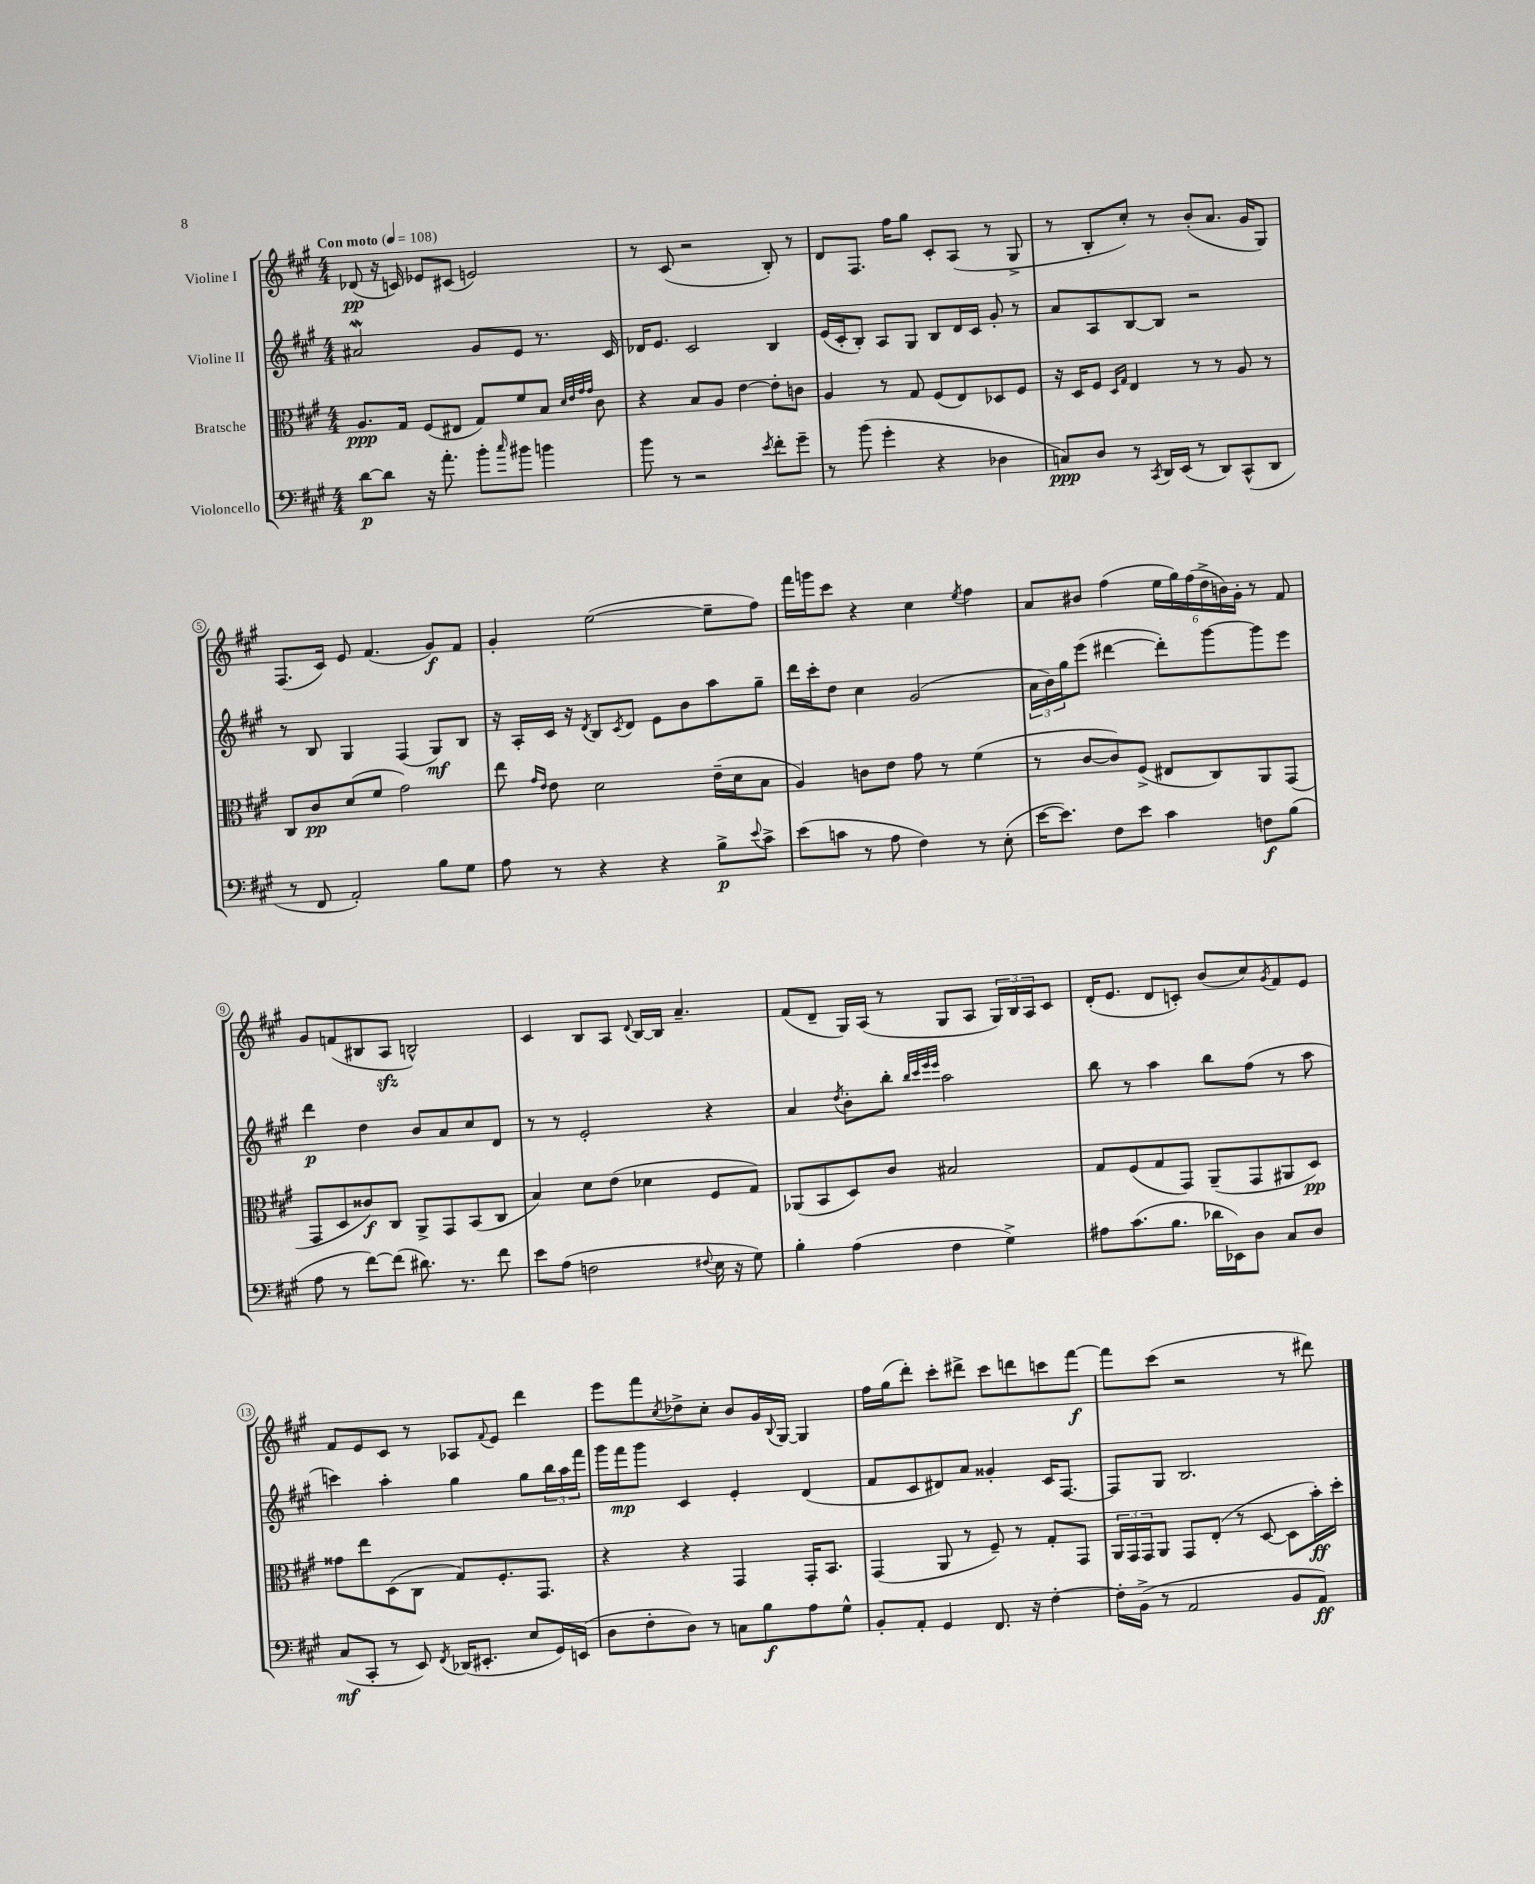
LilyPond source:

<<
\new StaffGroup <<
\new Staff = "s0" \with { instrumentName = "Violine I" } {
    \clef treble \key a \major \numericTimeSignature \time 4/4 \tempo "Con moto" 4 = 108
    des'8\pp( r16 c'16) ees'8 cis'8( e'2) |
    r8 cis'8( r2 b8-.) r8 |
    d'8 fis8. fis''16 gis''8 cis'8-. a8( r8 gis8-> |
    r8 b8-. cis''8-.) r8 b'8-.( a'8. gis'16 gis8) |
    fis8.( cis'16) e'8 fis'4.( gis'8\f) fis'8 |
    gis'4-. e''2~( e''8-- fis''8) |
    fis'''16 g'''16 cis'''8 r4 cis''4 \acciaccatura { e''8 } fis''4 |
    a'8 bis'8 fis''4( \tuplet 6/4 { e''16 gis''16) fis''16( d''16-> b'16) gis'16-. } r8 fis'8 |
    gis'8 f'8( bis8 a8\sfz b2-^) |
    cis'4 b8 a8 \appoggiatura { d'8 } b16~ b16 a'4.-- |
    fis'8( d'8-- gis16) a16( r8 gis8 a8 \tuplet 3/2 { gis16) b16 a16 } cis'8 |
    d'16-.( e'8. d'8 c'8-.) b'8( cis''8) \acciaccatura { gis'8 } fis'8 e'8 |
    fis'8 e'8 cis'8 r8 aes8 \appoggiatura { fis'8 } e'8 d'''4 |
    e'''8 fis'''8 \acciaccatura { cis''8 } des''8-> cis''8-. b'8 gis'16 \appoggiatura { b8 } gis16~ gis4 |
    fis''16 gis''16( d'''8-.) cis'''8-. dis'''8-> cis'''8 d'''8 c'''8 fis'''8~\f |
    fis'''8 cis'''8( r2 r8 dis'''8) \bar "|." |
}
\new Staff = "s1" \with { instrumentName = "Violine II" } {
    \clef treble \key a \major \numericTimeSignature \time 4/4
    ais'2\mordent gis'8 e'8 r8. cis'16 |
    des'16 e'8. cis'2 b4 |
    e'16( cis'16-. b8-.) a8 gis8 b8 d'16 cis'16 gis'8-. r8 |
    a'8 a8 b8~ b8 r2 |
    r8 b8 gis4 fis4( gis8\mf) b8 |
    r16 a16-. cis'16 r16 \acciaccatura { d'8 } b8 \acciaccatura { cis'8 } d'8 e'8 b'8 a''8 gis''8-- |
    d'''16 cis'''16-. d''8 cis''4 gis'2( |
    \tuplet 3/2 { a'16 b'16) gis''16 } e'''8( dis'''4~ dis'''8-.) gis'''8~ gis'''8 e'''8 |
    d'''4\p d''4 b'8 a'8 cis''8 d'8 |
    r8 r8 e'2-. r4 |
    a'4 \acciaccatura { d''8 } b'8-. b''8-. \grace { b''32 cis'''32 e'''32 e'''32 } a''2 |
    b''8 r8 a''4 b''8 fis''8( r8 a''8 |
    c'''4) a''4-. gis''4 gis''8 \tuplet 3/2 { b''16 a''16 fis'''16 } |
    gis'''16 fis'''16\mp gis'''8 cis'4 e'4-. d'4( |
    fis'8 cis'8 dis'8) a'8 gisis'4-. cis'16 fis8.~ |
    fis8 gis8 b2. \bar "|." |
}
\new Staff = "s2" \with { instrumentName = "Bratsche" } {
    \clef alto \key a \major \numericTimeSignature \time 4/4
    a8.\ppp gis16 fis8( eis8 gis8) fis'8 b8 \grace { d'32 e'32 gis'32 gis'32 } cis'8 |
    r4 b8 a8 e'4~ e'8-. c'8 |
    a4 r8 gis8 fis8( e8) des8 fis8 |
    r16 d16 fis8 \grace { d16 gis16 } e4 r8 r8 a8 r8 |
    cis8 cis'8\pp d'8( fis'8 gis'2) |
    e''8 \grace { gis'16 e'16 } e'8 d'2 e'16--( d'16 b8 |
    a4) c'8 e'8 gis'8 r8 fis'4( |
    r8 cis'8~ cis'8) fis8->( eis8 cis8) a,8 gis,8( |
    gis,8 d8 cisis'8\f) cis8 a,8-> gis,8 b,8( cis8 |
    b4) d'8 e'8( des'4 fis8 gis8) |
    aes,8( b,8 d8) cis'8 bis2 |
    gis8 fis8( gis8 gis,8) a,8--( gis,8 ais,8 d8\pp) |
    gisis'8 e''8 d8( cis8 gis8) fis8.-. gis,8. |
    r4 r4 gis,4 gis,16-. b,8. |
    gis,4( a,8 r8 fis8--) r8 gis8-. gis,8 |
    \tuplet 3/2 { a,16 gis,16 gis,16 } a,8 gis,8 e8-.( r8 d8~ d8 b'16-.\ff) d''16-. \bar "|." |
}
\new Staff = "s3" \with { instrumentName = "Violoncello" } {
    \clef bass \key a \major \numericTimeSignature \time 4/4
    d'8~\p d'8 r16 a'8.-. b'8-. \grace { cis''16 } bis'8 b'4 |
    b'8 r8 r2 \acciaccatura { e'8 } fis'8-. gis'8-- |
    r8 b'8( gis'4-. r4 des4 |
    c8\ppp) d8 r8 \acciaccatura { cis,8 } d,16 e,16( r8 d,8) cis,8-^( d,8 |
    r8 fis,8 a,2-.) b8 gis8 |
    a8 r8 r4 r4 b8->\p \appoggiatura { e'8 } cis'8-> |
    e'8( c'8 r8 a8 fis4) r8 e8-.( |
    e'16~ e'8.) fis8 e'8 cis'4 f8\f b8( |
    a8 r8 fis'8~) fis'8( dis'8.) r8. fis'8 |
    e'8 a8( f2 \appoggiatura { fis8 } e16 r16 gis8) |
    b4-. a4( fis4 gis4->) |
    ais8 cis'8.( b8. des'16 ees,16) d8 cis8 d8 |
    cis8\mf( cis,8-. r8 e,8) \acciaccatura { fis,8 } des,16( eis,8.-. e8 gis,16) e,16( |
    d8 fis8-. d8) r8 c8 b8\f a8 gis8-^ |
    b,8-. a,8-. gis,4 fis,8. r16 fis4~-. |
    fis16-. b,16->( r8 a,2 b,8 a,8\ff) \bar "|." |
}
>>
>>
\layout { \context { \Score \override BarNumber.stencil = #(make-stencil-circler 0.1 0.3 ly:text-interface::print) } }
